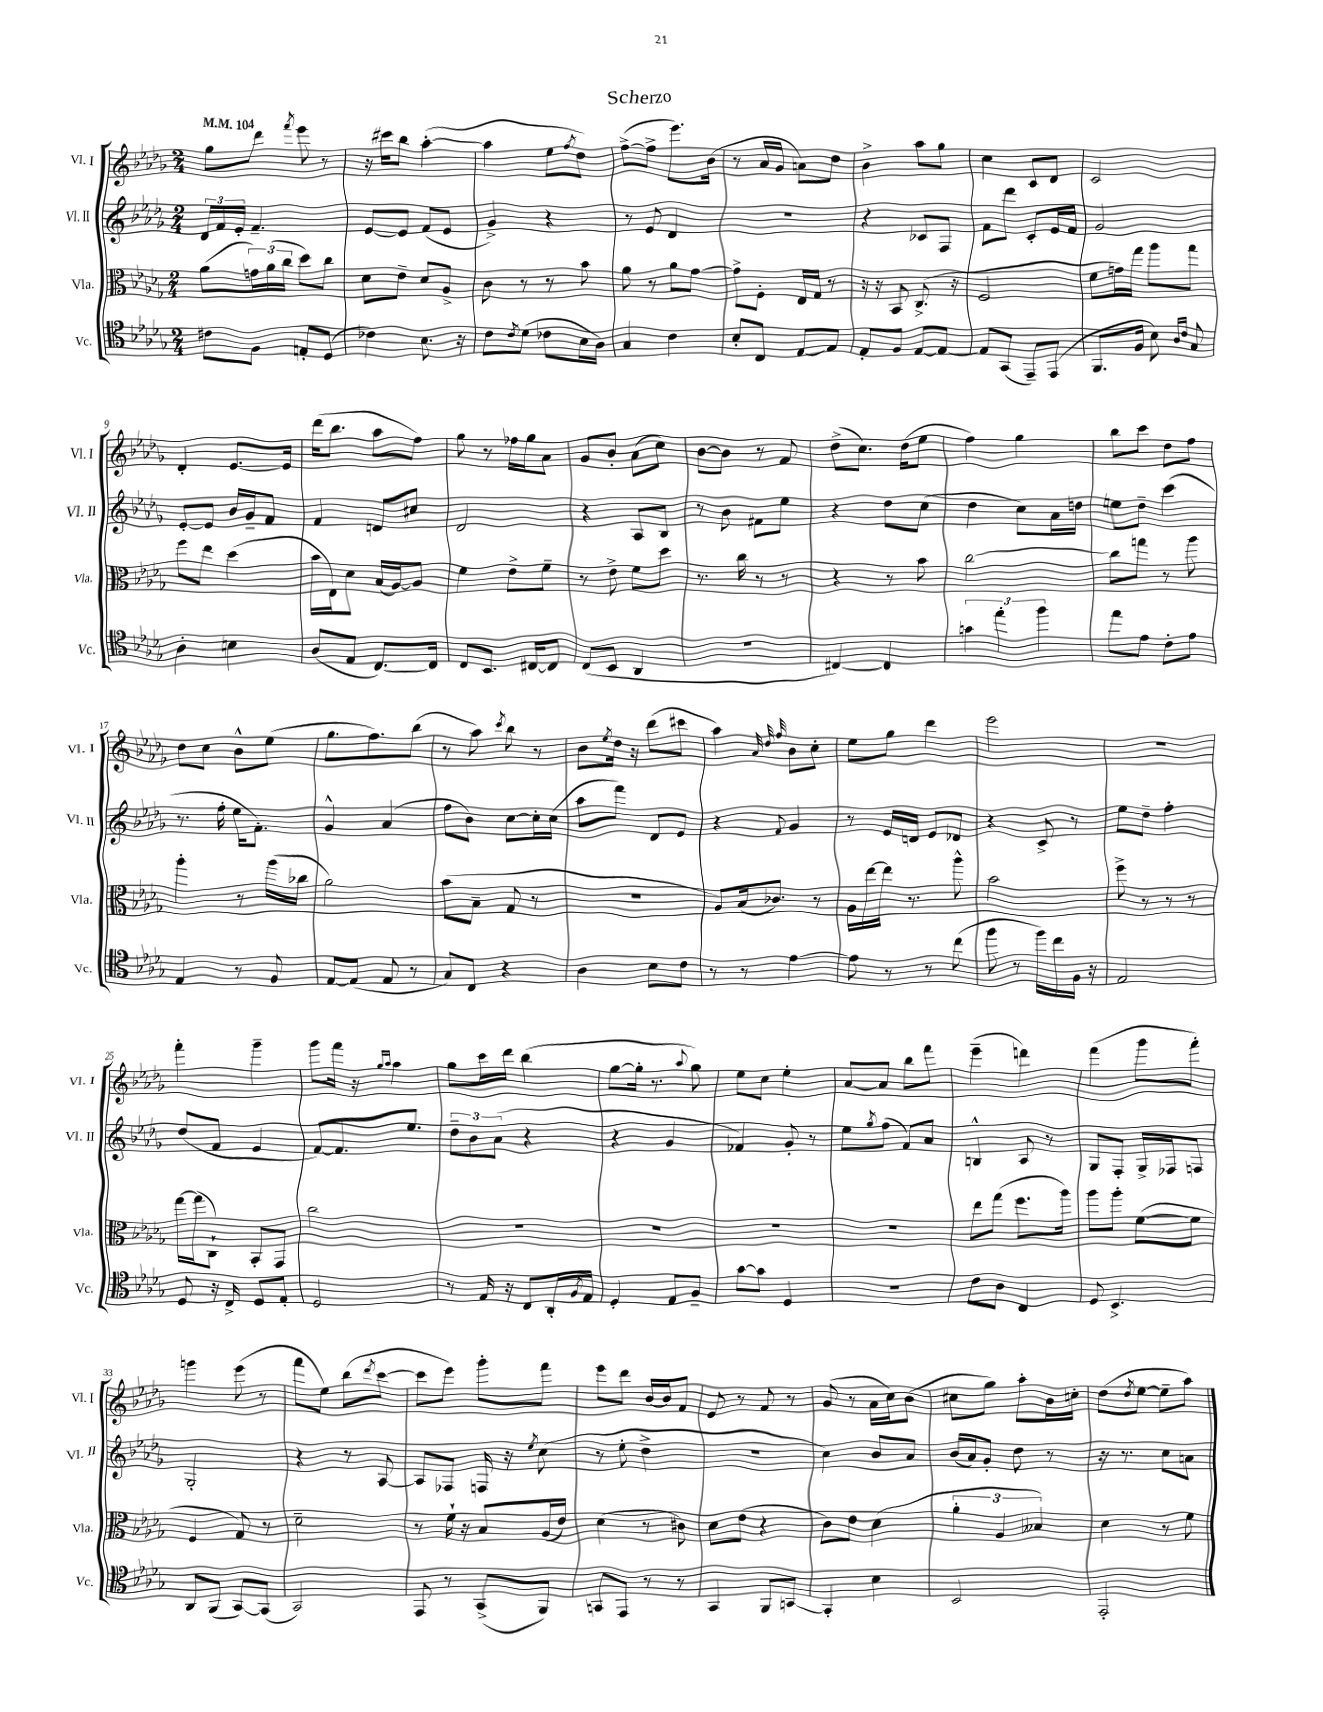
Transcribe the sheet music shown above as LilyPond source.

\header { title = "Scherzo" }
<<
\new StaffGroup <<
\new Staff = "s0" \with { instrumentName = "Vl. I" shortInstrumentName = "Vl. I" } {
    \clef treble \key des \major \numericTimeSignature \time 2/4 \tempo 4 = 104
    ges''8 des'''8 \acciaccatura { f'''8 } ees'''8 r8 |
    r16 cis'''16 bes''8 aes''4~-.( |
    aes''4 ees''8 \acciaccatura { f''8 } des''8) |
    f''8~->( f''8-> ees'''8.) bes'16( |
    r8 aes'16 ges'16 a'8) des''8 |
    bes'4-> aes''8 ges''8 |
    c''4 c'8 des'8 |
    c'2 |
    des'4-. ees'8.~ ees'16 |
    des'''16( bes''8. aes''8 f''8) |
    ges''8 r8 fes''16 ges''16 aes'8 |
    ges'8 bes'8-. aes'8( c''8) |
    bes'8~ bes'8 r8 f'8 |
    des''8->( c''8.) des''16( ees''8 |
    f''4) ges''4 |
    bes''8 c'''8 des''8 f''8 |
    des''8 c''8 bes'8-^ ees''8( |
    ges''8. f''8.) bes''8( |
    r8 aes''8) \acciaccatura { c'''8 } bes''8 r8 |
    bes'8 \acciaccatura { ees''8 } des''16 r16 des'''8( cis'''8 |
    aes''4) \grace { aes'32 des''32 f''32 } bes'8 c''8-. |
    ees''8 ges''8 des'''4 |
    ees'''2 |
    r2 |
    f'''4-. ges'''4-- |
    ges'''8 f'''16 r16 \grace { ges''16 aes''16 } aes''4 |
    ges''8 c'''16 des'''16 bes''4( |
    ges''8~ ges''16-. r8. \appoggiatura { aes''8 } ges''8) |
    ees''8 c''8 ees''4-. |
    aes'8~ aes'8 bes''8 f'''8 |
    ees'''4--( d'''4) |
    f'''4( ges'''8 f'''8-.) |
    g'''4 ees'''8( r8 |
    f'''8 ees''8) bes''8( \acciaccatura { des'''8 } c'''8~ |
    c'''8 ees'''8) ges'''8-. f'''8 |
    ees'''8 des'''8 bes'16~ bes'16 f'8 |
    ees'8 r8 f'8 r8 |
    ges'8( r8 aes'16 c''16) bes'8( |
    cis''8 ges''8) aes''8-. bes'16 c''16-. |
    des''8( \acciaccatura { des''8 } ees''8~ ees''8-- aes''8) \bar "|." |
}
\new Staff = "s1" \with { instrumentName = "Vl. II" shortInstrumentName = "Vl. II" } {
    \clef treble \key des \major \numericTimeSignature \time 2/4
    \tuplet 3/2 { des'16 f'16 ees'16-. } f'4.-- |
    ees'8~ ees'8 f'8( ees'8 |
    ges'4->) r4 |
    r8 ees'8 des'4 |
    r2 |
    r4 ces'8 f8 |
    f'8 des'''8 c'8-. ees'16 f'16 |
    ges'2 |
    ees'8~-. ees'8 bes'16 ges'16-- f'8 |
    f'4 d'8 cis''8 |
    des'2 |
    r4 aes8 bes8 |
    r8 bes'8 fis'8 ees''8 |
    r4 des''8 c''8( |
    des''4 c''8) aes'16 d''16 |
    e''8 des''8-- c'''4( |
    r8. f''16-. ees''16 f'8.-.) |
    ges'4-^ aes'4( |
    f''8 bes'8) c''8~ c''16-. c''16( |
    aes''8 f'''8) des'8 ees'8 |
    r4 \appoggiatura { f'8 } ges'4 |
    r8 ees'16 d'16 ees'8 des'8 |
    r4 c'8-> r8 |
    ees''8 des''8-- f''4-. |
    des''8( f'8 ees'4 |
    f'8~) f'8. ees''8. |
    \tuplet 3/2 { des''8-- bes'8 aes'8( } r4 |
    r4 ges'4 |
    fes'4) ges'8-. r8 |
    ees''8 \acciaccatura { ges''8 } f''8( f'8) aes'8 |
    b4-^ aes8 r8 |
    ges8 f8-. ges16-> fes16 f8 |
    ges2-. |
    r4 r8 aes8~ |
    aes8 fes8 f16 r16 \acciaccatura { ees''8 } c''8( |
    r8 ees''8-. des''4-> |
    R2 |
    c''4) bes'8 aes'8 |
    bes'16( aes'16) ges'8-. des''8 r8 |
    r16 r8. c''8 a'8 \bar "|." |
}
\new Staff = "s2" \with { instrumentName = "Vla." shortInstrumentName = "Vla." } {
    \clef alto \key des \major \numericTimeSignature \time 2/4
    aes'8( \tuplet 3/2 { g'16) aes'16( c''16 } des''8) c''8 |
    des'8 ees'8-- des'8 aes8-> |
    c'8 r8 r8 bes'8 |
    aes'8 r8 aes'8 ges'8~ |
    ges'8-> f8-. ees16 ges16 r8 |
    r16 r16 bes,8 c8.->( r16 |
    f2 |
    f'8 g'16) ges''16 aes''8 ges''8 |
    f''8 ees''8 des''4( |
    bes'16 ees16) des'8 bes16( aes16~) aes8 |
    f'4 ees'8-> f'8-- |
    r8 ees'8-> f'8 des''8 |
    r8. c''16 r8 r8 |
    r4 r8 bes'8 |
    c''2~ |
    c''8 g''8 r8 aes''8 |
    aes''4-. r8 aes''16( ces''16 |
    aes'2) |
    bes'8( bes8-- ges8 r8 |
    r2 |
    aes8) bes16( ces'8.) r8 |
    aes16 ees''16~ ees''16 r8. aes''8-^ |
    bes'2 |
    f''8-> r8 r8 r8 |
    ges''16~ ges''16( c8-!) bes,8-. ges,8 |
    c''2 |
    R2 |
    R2 |
    R2 |
    R2 |
    ees''8 ges''8( f''8. aes''16) |
    aes''8 aes''8-. f'8~( f'8 |
    f4 ges8) r8 |
    des'2-- |
    r8 f'16-! r16 bes8 aes16( ees'16) |
    des'4( r8 cis'8) |
    des'8 ees'8( r4 |
    c'8) ees'8 des'4( |
    \tuplet 3/2 { aes'4-. aes4 beses4) } |
    des'4 r8 f'8 \bar "|." |
}
\new Staff = "s3" \with { instrumentName = "Vc." shortInstrumentName = "Vc." } {
    \clef tenor \key des \major \numericTimeSignature \time 2/4
    cis'8 f8 e8-. des8( |
    ces'4) bes8. r16 |
    c'8 \acciaccatura { c'8 } des'8( ces'8 bes16 aes16) |
    ges4 c'4 |
    bes8-. c8 ees8~ ees8 |
    ees8-. f8 ees8~ ees8~ |
    ees8 ges,8( ees,8--) ees,8( |
    f,8. f16 bes8) \grace { aes16 c'16 } ges8 |
    aes4-. b4 |
    aes8( ees8 c8.~) c16 |
    c8 bes,8. cis16~ cis8 |
    c8( bes,8 aes,4 |
    R2 |
    cis4~) cis4 |
    \tuplet 3/2 { g'4 ees''4-. f''4 } |
    ees''8 ees'8 c'8-. ees'8 |
    ees4 r8 f8 |
    ees8~ ees8( ees8 r8 |
    ges8) c8 r4 |
    aes4 bes8 c'8 |
    r8 r8 ees'4~ |
    ees'8 r8 r8 c''8( |
    f''8 r8 f''16) c''16 f16 r16 |
    ees2 |
    des8 r16 c16-> des8 ees8-. |
    des2 |
    r8 ees16 r16 c8 aes,16-. \acciaccatura { f8 } ees16 |
    des4-. ees8 f8-- |
    ges'8~ ges'8 des4 |
    R2 |
    c'8 aes8 c4 |
    des8 bes,4.-> |
    aes,8 f,8( ges,8~) ges,8( |
    ges,2) |
    ees,8 r8 ges,8->( f,8) |
    g,8 ees,8 r8 r8 |
    ges,4 f,8 g,8~ |
    g,4-. bes4 |
    bes,2 |
    ees,2-. \bar "|." |
}
>>
>>
